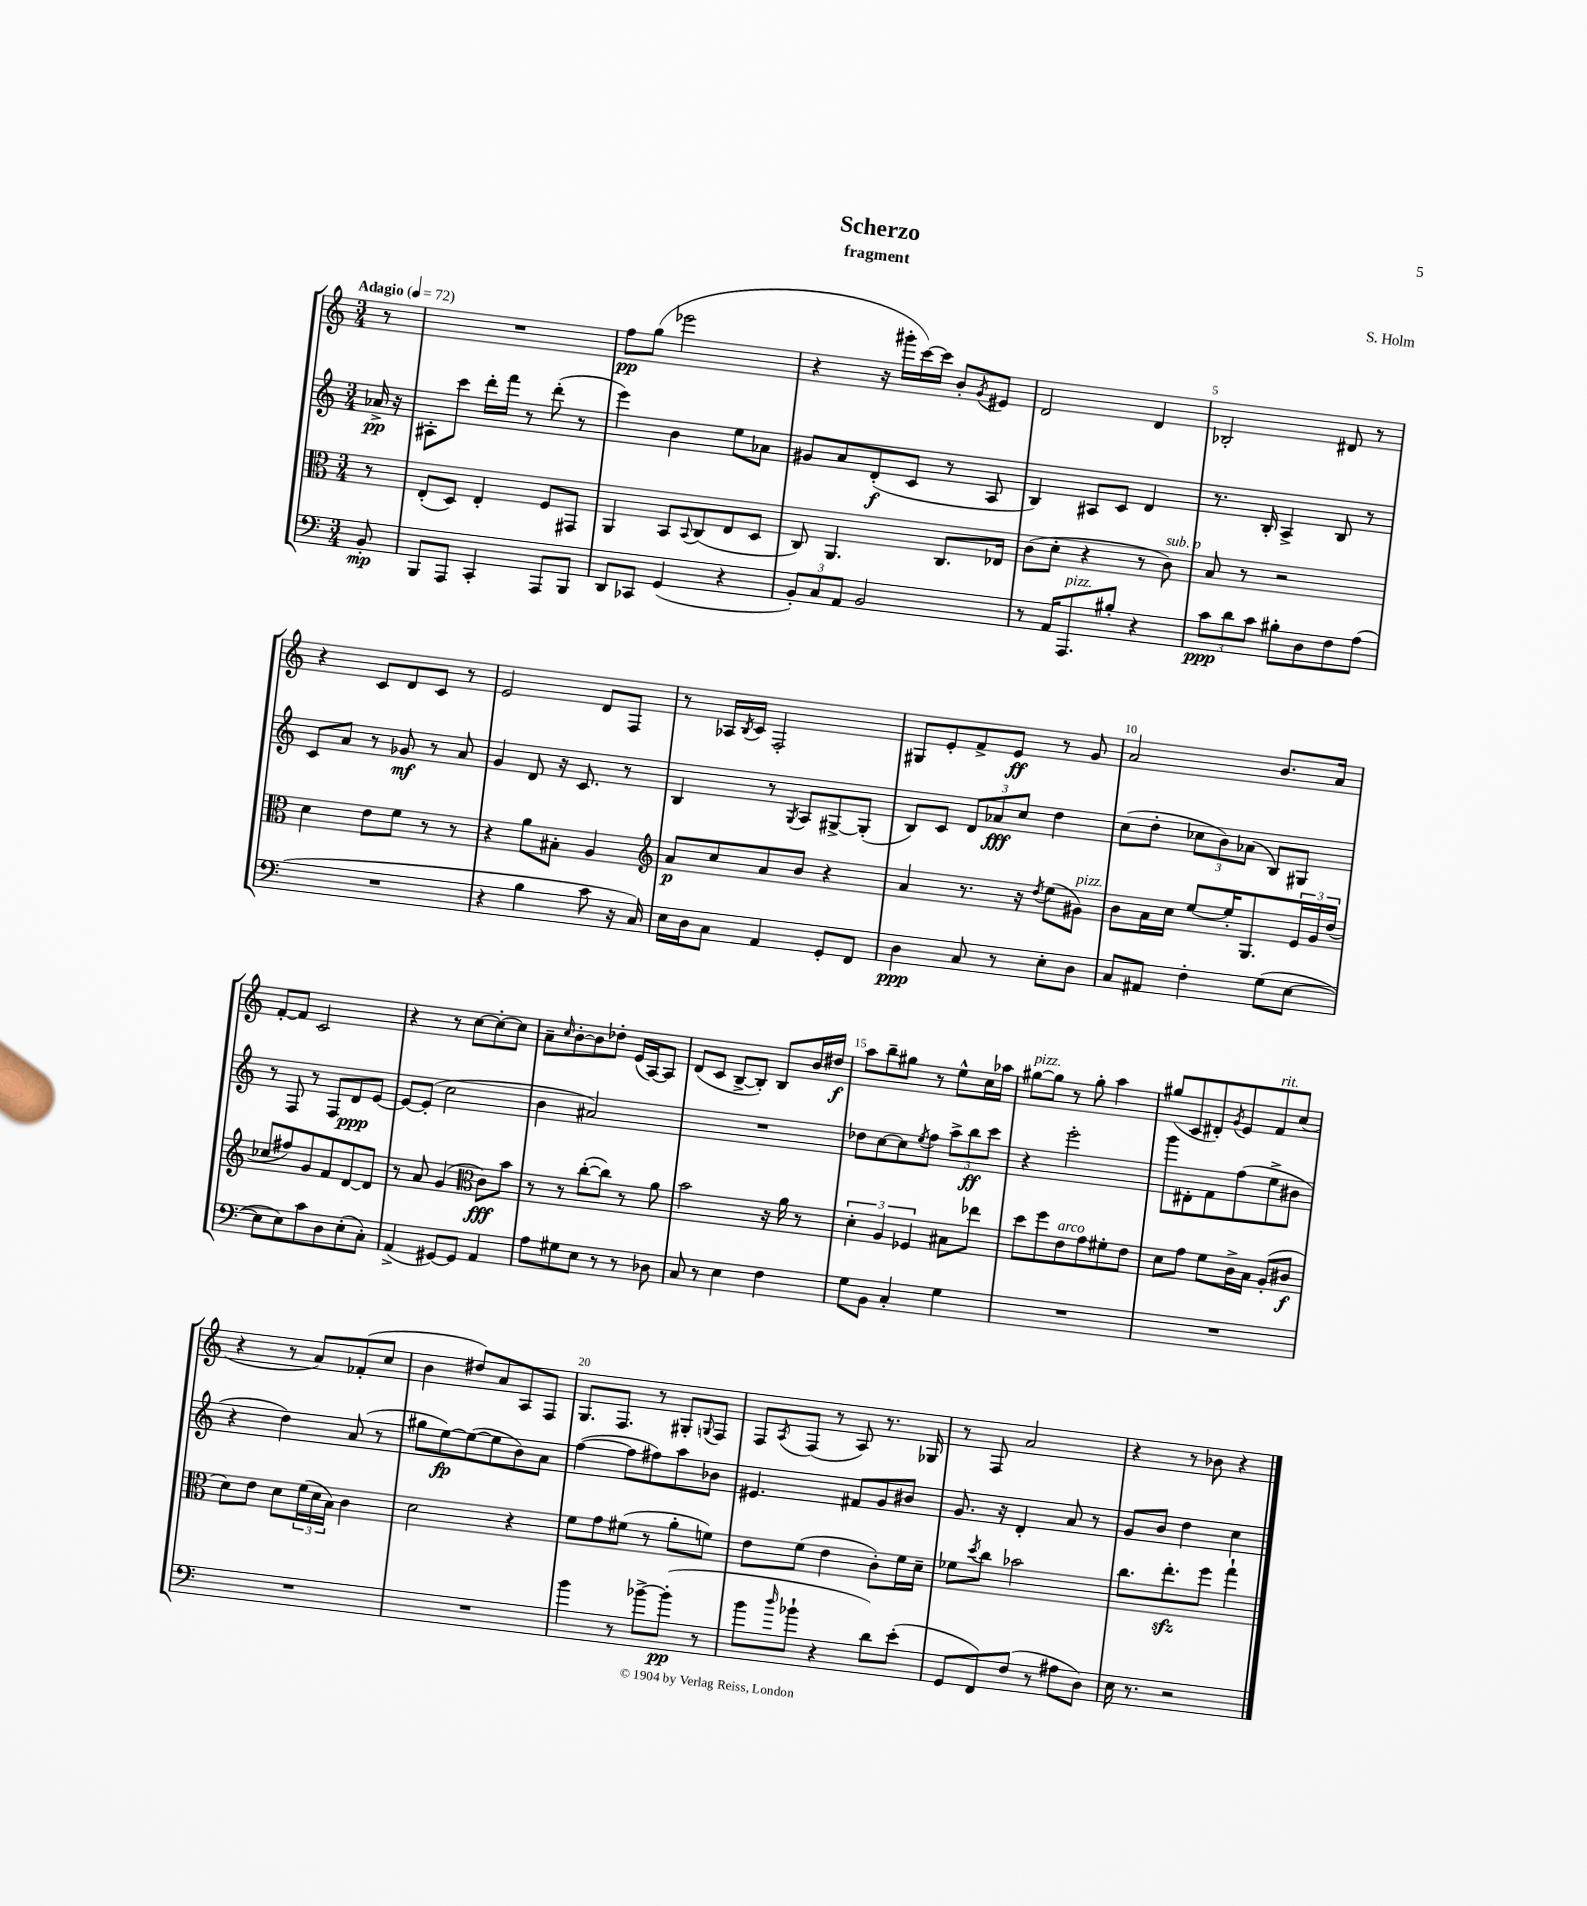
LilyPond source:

\header { title = "Scherzo" composer = "S. Holm" subtitle = "fragment" }
<<
\new StaffGroup <<
\new Staff = "s0" {
    \clef treble \key c \major \numericTimeSignature \time 3/4 \partial 8 \tempo "Adagio" 4 = 72
    r8 |
    R2. |
    f''8\pp g''8( ees'''2 |
    r4 r16 gis'''16-. c'''16~) c'''16 b'8-. \acciaccatura { g'8 } eis'8 |
    d'2 d'4 |
    bes2-. dis'8 r8 |
    r4 c'8 d'8 c'8 r8 |
    e'2 d'8 f8 |
    r8 aes16 \acciaccatura { b8 } c'16 f2-. |
    gis8 e'8-. f'8-> e'8\ff r8 g'8 |
    a'2 b'8. a'16 |
    f'8~-. f'8 c'2 |
    r4 r8 c''8~ c''8~-. c''8 |
    a'8-- \grace { c''16 } b'8~-. b'8 des''8-. e'16( a16~) a8 |
    d'8( c'8 b8~-> b8-.) b8 b'16 dis''16\f |
    a''8 b''8-- gis''8 r8 e''8-^ c''16 aes''16 |
    gis''8~^\markup { \italic "pizz." } gis''8 r8 gis''8-. a''4 |
    gis''8( c'8 dis'8-.) \acciaccatura { g'8 } e'8 f'8^\markup { \italic "rit." } c''8( |
    r4 r8 a'8) fes'8-.( c''8 |
    b'4 dis''8) a'8 a8 f8 |
    g8. f8. r8 gis8-. \appoggiatura { g8 } f8 |
    f8 \acciaccatura { a8 } f8( r8 a8) r8. ges16 |
    r8 f8 a'2 |
    r4 r8 bes'8 r4 \bar "|." |
}
\new Staff = "s1" {
    \clef treble \key c \major \numericTimeSignature \time 3/4 \partial 8
    aes'16->\pp r16 |
    ais8-. c'''8 d'''16-. f'''16 r8 d'''8-.( r8 |
    e'''4) b'4 e''8 aes'8 |
    gis'8 a'8 d'8-.\f( c'8 r8 a8 |
    b4) ais8 c'8 d'4 |
    r8. b16-. a4-> b8 r8 |
    c'8 a'8 r8 ges'8\mf r8 a'8 |
    g'4 d'8 r16 c'8. r8 |
    b4 r8 \acciaccatura { g8 } a8 gis8~-> gis8-.( |
    b8) c'8 \tuplet 3/2 { d'8 aes'8\fff c''8 } d''4 |
    c''8( d''8-. \tuplet 3/2 { ces''8 b'8) aes'8( } b8) gis8 |
    r8 f8 r8 f8 d'8\ppp e'8~ |
    e'8~ e'8-.( c''2 |
    b'4 ais'2) |
    R2. |
    des''8 c''8~ c''8 \acciaccatura { e''8 } f''8 \tuplet 3/2 { a''8-> b''8\ff c'''8 } |
    r4 e'''2-. |
    g'''8 dis'8-. f'8 f''8( e''8-> bis'8 |
    r4 d''4) a'8( r8 |
    gis''8 e''8~\fp) e''8~( e''8 b'8) a'8 |
    f''4~( f''8 fis''8) a''8 bes'8 |
    eis'4. fis'8 g'8 bis'8 |
    g'8. r16 d'4-. a'8 r8 |
    g'8 b'8 d''4 c''4 \bar "|." |
}
\new Staff = "s2" {
    \clef alto \key c \major \numericTimeSignature \time 3/4 \partial 8
    r8 |
    e8-.( d8) e4-. f8 gis,8 |
    a,4 b,8 \appoggiatura { b,8 } c8( e8 d8 |
    c8) a,4. c8. ees16 |
    c'8( d'8-. r4 r8 c'8^\markup { \italic "sub. p" }) |
    b8 r8 r2 |
    d'4 e'8 f'8 r8 r8 |
    r4 a'8 bis8-. a4 |
    \clef treble a'8\p c''8 a'8 b'8 r4 |
    a'4 r8. r16 \acciaccatura { d''8 } e''8( gis'8^\markup { \italic "pizz." }) |
    b'8 a'16 c''16 e''8~ e''16-. g8. \tuplet 3/2 { e'16 g'16 d''16( } |
    ces''8 fis''8) g'8 f'8 d'8~ d'8 |
    r8 a'8 g'4( \clef alto c'8\fff) b'8 |
    r8 r8 c''8~-.( c''8) r8 a'8 |
    b'2 r16 a'16 r8 |
    \tuplet 3/2 { d'4-. a4 fes4 } bis8 ees''8 |
    d''8 f''8 e'8^\markup { \italic "arco" } g'8 fis'8-. e'8 |
    d'8 g'8 f'8 c'16-> b16 a8-.( cis'8\f |
    d'8) e'8 d'8 \tuplet 3/2 { f'16( d'16 b16) } c'4 |
    d'2 r4 |
    f'8 g'8 fis'8( r8 a'8-. f'8) |
    e'8 f'8( e'4 c'8-.) f'16 d'16-- |
    fes'8 \acciaccatura { d''8 } c''8 bes'2 |
    c''8. e''8.-.\sfz f''8 g''4-! \bar "|." |
}
\new Staff = "s3" {
    \clef bass \key c \major \numericTimeSignature \time 3/4 \partial 8
    b,8-.\mp |
    b,,8 a,,8 c,4-. a,,8 b,,8 |
    d,8 ces,8 g,4( r4 |
    \tuplet 3/2 { b,8-.) c8 a,8 } b,2 |
    r8 a,16 a,,8.^\markup { \italic "pizz." } bis8-. r4 |
    \tuplet 3/2 { c'8\ppp d'8 c'8 } bis8-. d8 f8 a8( |
    R2. |
    r4 b4 c'8 r16 c16) |
    e16 d16 c8 a,4 g,8-. f,8 |
    d4\ppp c8 r8 e8-. d8 |
    c8 ais,8 f4-. g8( e8~ |
    e8 e8) c'8 d8 e8-.( c8-.) |
    a,4->( gis,8~) gis,8 a,4 |
    a8 gis8 e8 r8 r8 des8 |
    c8 r8 e4 f4 |
    g8 b,8 c4-. g4 |
    R2. |
    R2. |
    R2. |
    R2. |
    b'4 r8 bes'8~-> bes'8-.\pp( r8 |
    b'8 \grace { d''16 } bes'8-! r4 d'8) e'8-.( |
    g,8 f,8) f8( r8 ais8 d8) |
    e16 r8. r2 \bar "|." |
}
>>
>>
\layout { \context { \Score \override BarNumber.break-visibility = ##(#f #t #t) barNumberVisibility = #(every-nth-bar-number-visible 5) } }
